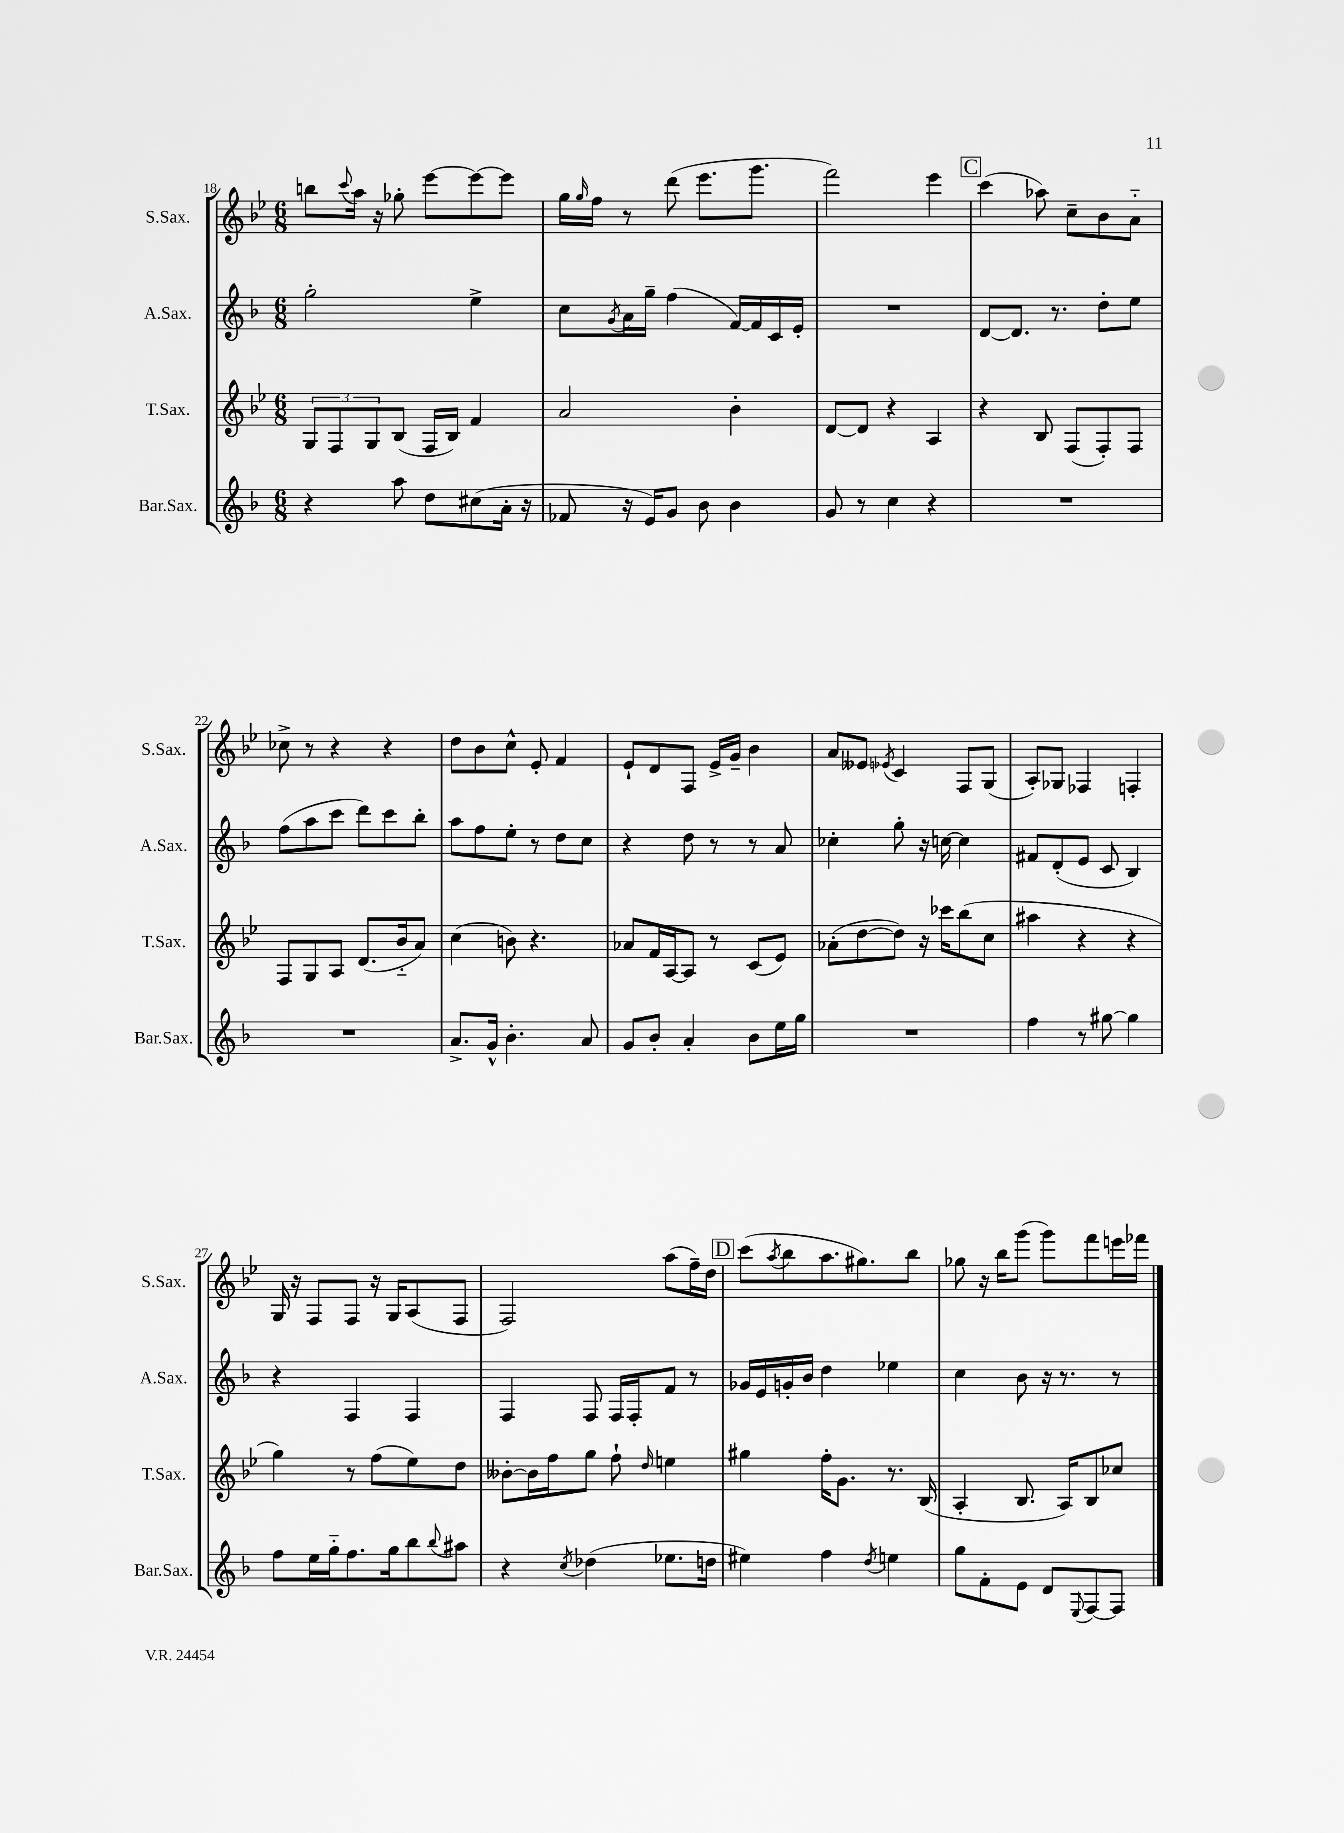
<<
\new StaffGroup <<
\new Staff = "s0" \with { instrumentName = "S.Sax." shortInstrumentName = "S.Sax." } {
    \clef treble \key bes \major \numericTimeSignature \time 6/8
    b''8 \appoggiatura { c'''8 } a''16 r16 ges''8-. ees'''8~ ees'''8~ ees'''8 |
    g''16 \grace { g''16 } f''16 r8 d'''8( ees'''8. g'''8. |
    f'''2) ees'''4 |
    \mark \markup { \box "C" } c'''4( aes''8) c''8-- bes'8 a'8-_ |
    ces''8-> r8 r4 r4 |
    d''8 bes'8 c''8-^ ees'8-. f'4 |
    ees'8-! d'8 f8 ees'16-> g'16-- bes'4 |
    a'8 eeses'8 \acciaccatura { ees'8 } c'4 f8 g8( |
    a8-.) ges8 fes4 f4-. |
    g16 r16 f8 f8 r16 g16 a8( f8 |
    f2) a''8( f''16--) d''16 |
    \mark \markup { \box "D" } c'''8( \acciaccatura { a''8 } bes''8 a''8. gis''8.) bes''8 |
    ges''8 r16 bes''16 g'''8( g'''8) f'''8 e'''16 fes'''16 \bar "|." |
}
\new Staff = "s1" \with { instrumentName = "A.Sax." shortInstrumentName = "A.Sax." } {
    \clef treble \key f \major \numericTimeSignature \time 6/8
    g''2-. e''4-> |
    c''8 \acciaccatura { g'8 } a'16 g''16-- f''4( f'16~) f'16 c'16 e'16-. |
    R2. |
    \mark \markup { \box "C" } d'8~ d'8. r8. d''8-. e''8 |
    f''8( a''8 c'''8 d'''8) c'''8 bes''8-. |
    a''8 f''8 e''8-. r8 d''8 c''8 |
    r4 d''8 r8 r8 a'8 |
    ces''4-. g''8-. r16 c''16~ c''4 |
    fis'8 d'8-.( e'8 c'8 bes4) |
    r4 f4 f4 |
    f4 f8 f16 f16-. f'8 r8 |
    \mark \markup { \box "D" } ges'16 e'16 g'16-. bes'16 d''4 ees''4 |
    c''4 bes'8 r16 r8. r8 \bar "|." |
}
\new Staff = "s2" \with { instrumentName = "T.Sax." shortInstrumentName = "T.Sax." } {
    \clef treble \key bes \major \numericTimeSignature \time 6/8
    \tuplet 3/2 { g8 f8 g8 } bes8( f16 bes16) f'4 |
    a'2 bes'4-. |
    d'8~ d'8 r4 a4 |
    \mark \markup { \box "C" } r4 bes8 f8( f8-.) f8 |
    f8 g8 a8 d'8.( bes'16-_ a'8) |
    c''4( b'8) r4. |
    aes'8 f'16 a16~ a8 r8 c'8( ees'8) |
    aes'8-.( d''8~ d''8) r16 ces'''16 bes''8( c''8 |
    ais''4 r4 r4 |
    g''4) r8 f''8( ees''8) d''8 |
    beses'8~-. beses'16 f''16 g''8 f''8-! \grace { d''16 } e''4 |
    \mark \markup { \box "D" } gis''4 f''16-. g'8. r8. bes16( |
    a4-. bes8. a16) bes8 ces''8 \bar "|." |
}
\new Staff = "s3" \with { instrumentName = "Bar.Sax." shortInstrumentName = "Bar.Sax." } {
    \clef treble \key f \major \numericTimeSignature \time 6/8
    r4 a''8 d''8 cis''8( a'16-. r16 |
    fes'8 r16 e'16) g'8 bes'8 bes'4 |
    g'8 r8 c''4 r4 |
    \mark \markup { \box "C" } R2. |
    R2. |
    a'8.-> g'16-^ bes'4.-. a'8 |
    g'8 bes'8-. a'4-. bes'8 e''16 g''16 |
    R2. |
    f''4 r8 gis''8~ gis''4 |
    f''8 e''16 g''16-_ f''8. g''16 bes''8 \appoggiatura { bes''8 } ais''8 |
    r4 \acciaccatura { c''8 } des''4( ees''8. d''16 |
    \mark \markup { \box "D" } eis''4) f''4 \acciaccatura { d''8 } e''4 |
    g''8 f'8-. e'8 d'8 \appoggiatura { e8 } f8~ f8 \bar "|." |
}
>>
>>
\layout { \context { \Score currentBarNumber = #18 } }
